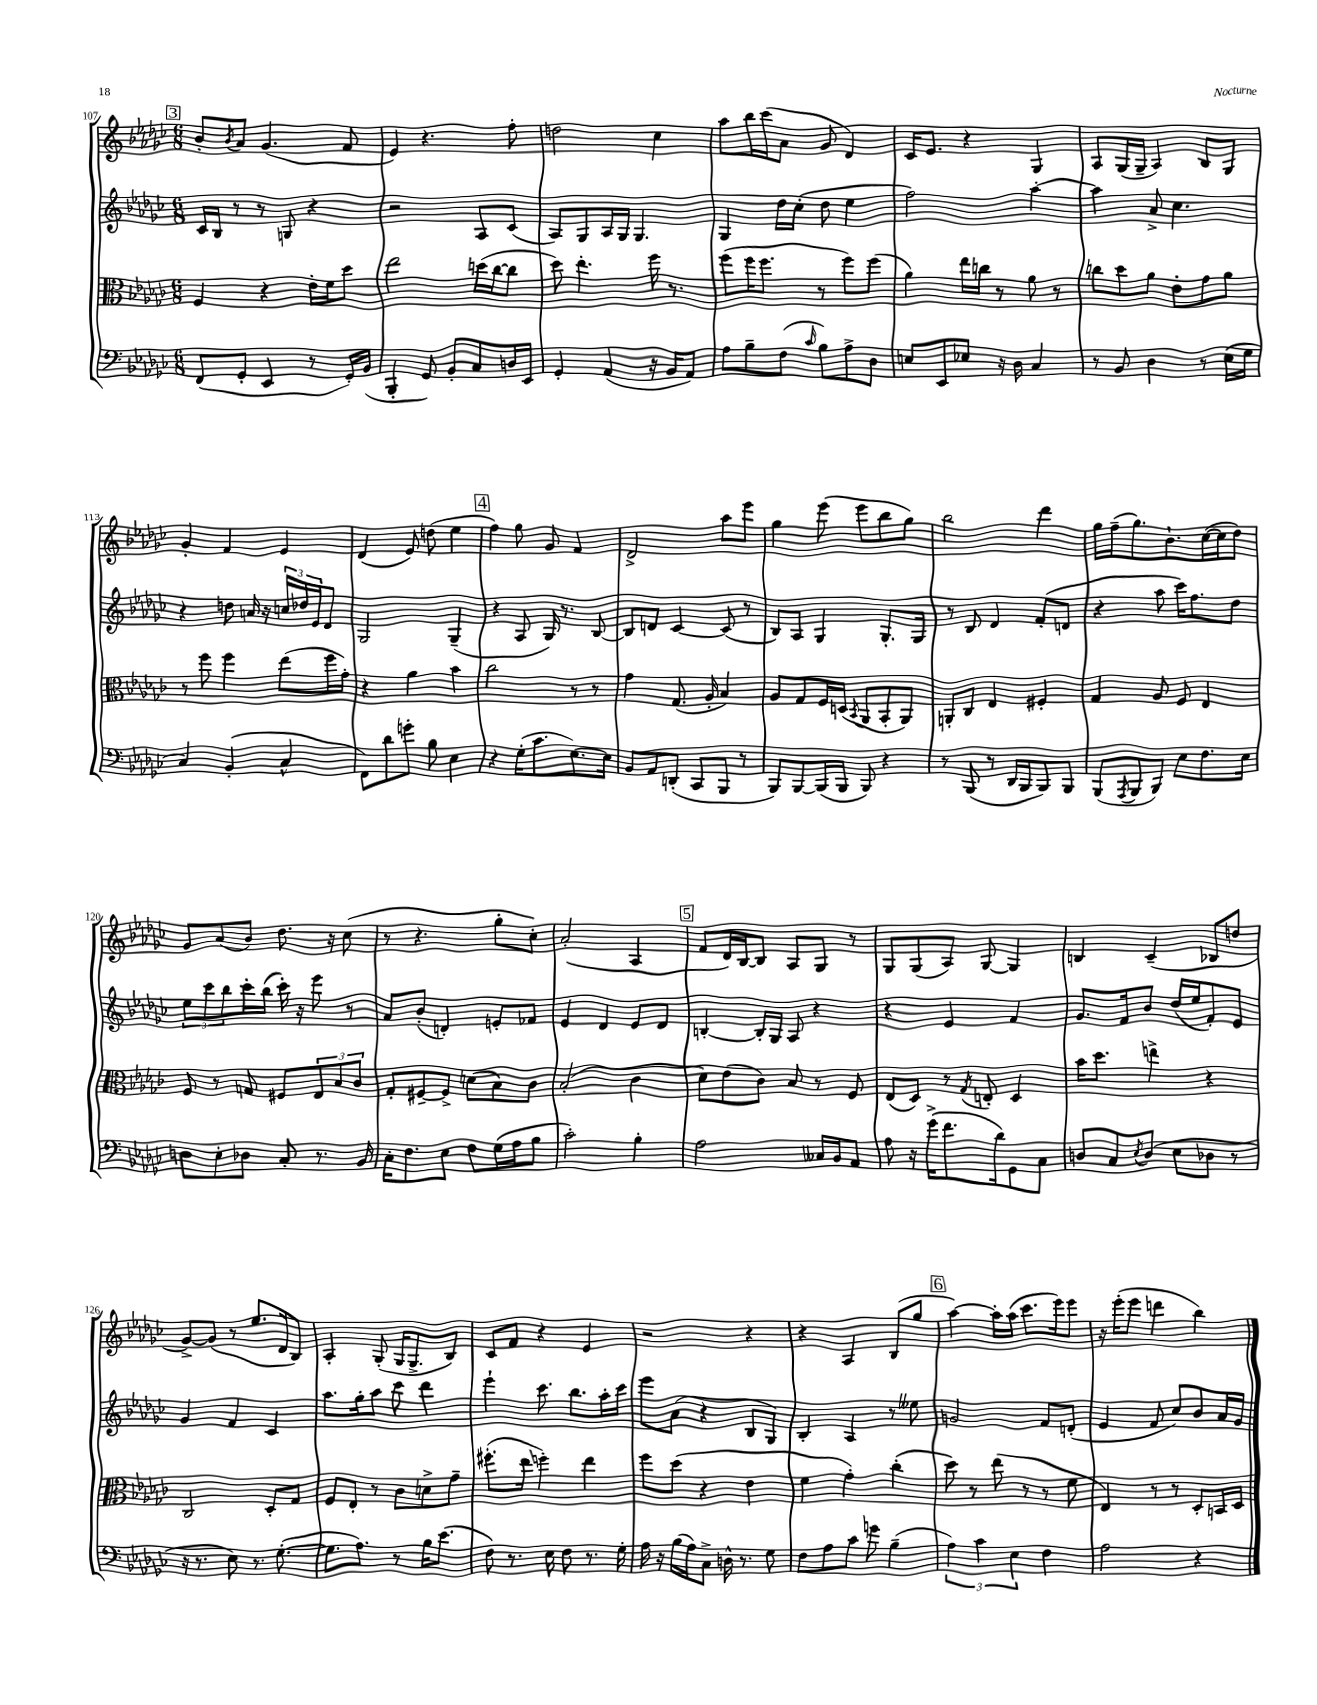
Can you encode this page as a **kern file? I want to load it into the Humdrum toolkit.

**kern	**kern	**kern	**kern
*staff4	*staff3	*staff2	*staff1
*clefF4	*clefC3	*clefG2	*clefG2
*k[b-e-a-d-g-c-]	*k[b-e-a-d-g-c-]	*k[b-e-a-d-g-c-]	*k[b-e-a-d-g-c-]
*M6/8	*M6/8	*M6/8	*M6/8
(8FF	4F	16c-	8b-'
.	.	16B-	.
.	.	.	8qb-
8GG-'	.	8r	8a-
4EE-	4r	8r	(4.g-
.	.	8G	.
8r	16e-'	4r	.
.	16f	.	.
16GG-')	8dd-	.	8f
(16BB-	.	.	.
=	=	=	=
4BBB-'	2ee-	2r	4e-)
8GG-)	.	.	4.r
8BB-'	.	.	.
8C-	(16dd	8A-	.
.	[16cc-	.	.
16D	8cc-]	(8c-	8ff'
16EE-	.	.	.
=	=	=	=
4GG-'	8dd-)	8A-)	2dd
.	4.ee-'	8G-	.
(4AA-	.	16A-	.
.	.	16G-	.
.	.	4.G-	.
16r	16ff	.	4cc-
16BB-	8.r	.	.
8AA-)	.	.	.
=	=	=	=
8A-	(8ff	4G-	8aa-
8B-~	16ff	.	16bb-
.	8.ff	.	(16ccc-
(8F	.	16dd-	8a-
.	.	(16cc-'	.
16qqc-	.	.	.
8B-)	8r	8dd-	8g-
8A-^	8ff)	4ee-	4d-)
8D-	(8ff	.	.
=	=	=	=
8E	4a-)	2ff)	16c-
.	.	.	8.e-
8EE-	.	.	.
8E-	16ee-	.	4r
.	16cc	.	.
16r	8r	.	.
16D-	.	.	.
4C-	8a-	[4aa-'	4G-
.	8r	.	.
=	=	=	=
8r	8cc	4aa-]	8A-
8BB-	8dd-	.	(16G-
.	.	.	16G-~
4D-	8a-	8a-^	4A-)
.	8e-'	4.cc-	.
8r	8g-	.	8B-
(16E-	8a-	.	8G-
16G-	.	.	.
=	=	=	=
4C-)	8r	4r	4g-'
.	8ff	.	.
(4BB-'	4ff	8dd	4f
.	.	16a	.
.	.	16r	.
4C-^^	(8ee-	24cc	4e-
.	.	24dd-	.
.	.	24e-	.
.	16ff	8d-	.
.	16g-')	.	.
=	=	=	=
8FF)	4r	2G-	(4d-
8d-	.	.	.
8g'	4a-	.	8e-)
8B-	.	.	(8dd
4E-	4b-	(4G-~	4ee-
=	=	=	=
4r	2cc-	4r	4ff)
(16G-'	.	8A-	8gg-
8.c-	.	.	.
.	.	16G-)	8g-
.	.	8.r	.
[8.E-)	8r	.	4f
.	8r	[8B-	.
16E-]	.	.	.
=	=	=	=
8BB-	4g-	8B-]	2d-^
8AA-	.	8d	.
(8DD'	(8.G-	[4c-	.
8CC-	.	.	.
.	16A-'	.	.
8BBB-	4B-)	(8c-]	8aa-
8r	.	8r	8eee-
=	=	=	=
8BBB-)	8A-	8B-)	4gg-
[8BBB-	8G-	8A-	.
(16BBB-]	16F	4G-	(8eee-
16BBB-	(16D	.	.
.	8qBB-	.	.
8BBB-)	8AA-	.	8eee-
4r	8BB-'	8.G-'	8bb-
.	8AA-)	.	8gg-)
.	.	16G-	.
=	=	=	=
8r	8AA'	8r	2bb-
(8BBB-	8C-	8B-	.
8r	4E-	4d-	.
16DD-	.	.	.
16BBB-	.	.	.
8BBB-)	4F#'	(8f'	4ddd-
8BBB-	.	8d	.
=	=	=	=
(8BBB-	4G-	4r	16gg-
.	.	.	(16ff~
8qAAA-	.	.	.
8BBB-	.	.	8.gg-)
8BBB-)	8A-	8aa-	.
.	.	.	8.b-`
8E-	8F	16ccc-)	.
.	.	8.ff	.
8.F	4E-	.	([16cc-
.	.	.	16cc-]
.	.	8dd-	8dd-)
16E-	.	.	.
=	=	=	=
8D	8F	12ee-	8g-
.	.	12ccc-	.
8E-'	8r	.	(8a-
.	.	12bb-	.
8D-	8G	16ccc-'	8b-)
.	.	(16bb-	.
8C-'	8F#	16ccc-')	8.dd-
.	.	16r	.
8.r	12E-	8eee-	.
.	.	.	16r
.	12B-	.	.
.	.	8r	(8cc-
.	12c-	.	.
16BB-	.	.	.
=	=	=	=
16C-'	8G-'	8a-	8r
8.F	.	.	.
.	[8F#~	(8b-'	4.r
8E-	8F#^]	4d')	.
8F	(8d	.	.
(16G-	8B-)	8e'	8gg-'
16A-	.	.	.
8B-	8c-	8f-	8cc-')
=	=	=	=
2c-')	(2B-'	4e-	(2a-'
.	.	4d-	.
4B-'	4c-	8e-	4A-
.	.	8d-	.
=	=	=	=
2A-	8d-)	[4B'	8f
.	(8e-	.	16d-)
.	.	.	[16B-
.	8c-)	16B']	8B-]
.	.	16G-	.
.	8B-	8A-	8A-
16C--	8r	4r	8G-
16BB-	.	.	.
8AA-	8F	.	8r
=	=	=	=
8A-	(8E-	4r	8G-
16r	8D-)	.	(8G-
(16g-^	.	.	.
8.f	8r	4e-	8A-)
.	8qG-	.	.
.	8E'	.	[8G-
16d-)	.	.	.
8GG-	4D-	4f	4G-]
8C-	.	.	.
=	=	=	=
8D	16b-	8.g-	4B
.	8.dd-	.	.
8C-	.	.	.
.	.	16f	.
8qE-	.	.	.
(8D	4ee^	8b-	(4c-~
8E-	.	(16dd-	.
.	.	16ee-	.
8D-	4r	8f')	8B-
8r	.	8e-	8dd
=	=	=	=
16r	2C-	4g-	[8g-^)
8.r	.	.	.
.	.	.	(8g-]
8E-)	.	4f	8r
8.r	.	.	8.ee-
.	8D-'	4c-	.
([8.G-'	.	.	16d-
.	8G-	.	8B-)
=	=	=	=
8.G-]	8F	8.aa-	4A-'
.	8E-'	.	.
8.A-)	.	16gg-'	.
.	8r	8aa-	(8G-'
8r	8c-	8ccc-	16G-
.	.	.	8.G-^
16B-	8d^	4ddd-	.
(8.e-	.	.	.
.	8g-~	.	8B-)
=	=	=	=
8F)	(8.ff#'	4eee-`	8c-
8.r	.	.	8f
.	16ee-	.	.
.	4ff')	8.ccc-	4r
16E-	.	.	.
8F	.	.	.
.	.	8.bb-	.
8.r	4ee-	.	4e-
.	.	16aa-'	.
16G-'	.	16ccc-	.
=	=	=	=
16A-	8ff	8eee-	2r
16r	.	.	.
(16B-	(8dd-	(8a-	.
16A-)	.	.	.
8C-^	4r	4r	.
16D^^	.	.	.
8.r	.	.	.
.	4e-	8B-	4r
8G-	.	8G-)	.
=	=	=	=
8F	4f	4B-'	4r
8A-	.	.	.
8c-	4g-')	4A-	4A-
8g	.	.	.
(4B-~	(4cc-'	8r	(8B-
.	.	8ee--	8gg-
=	=	=	=
6A-)	8dd-)	2g	[4aa-)
.	8r	.	.
6c-	.	.	.
.	(8ee-	.	16aa-']
.	.	.	(16aa-
6E-	.	.	.
.	8r	.	8.ccc-
4F	8r	8f	.
.	.	.	16eee-)
.	8f	(8d'	8eee-
=	=	=	=
2A-	4E-)	4e-	16r
.	.	.	(16eee-'
.	.	.	8eee-
.	8r	8f	4ddd
.	8r	8cc-)	.
4r	8D-'	8b-	4bb-)
.	16BB	16a-	.
.	16D-	16g-	.
==	==	==	==
*-	*-	*-	*-
